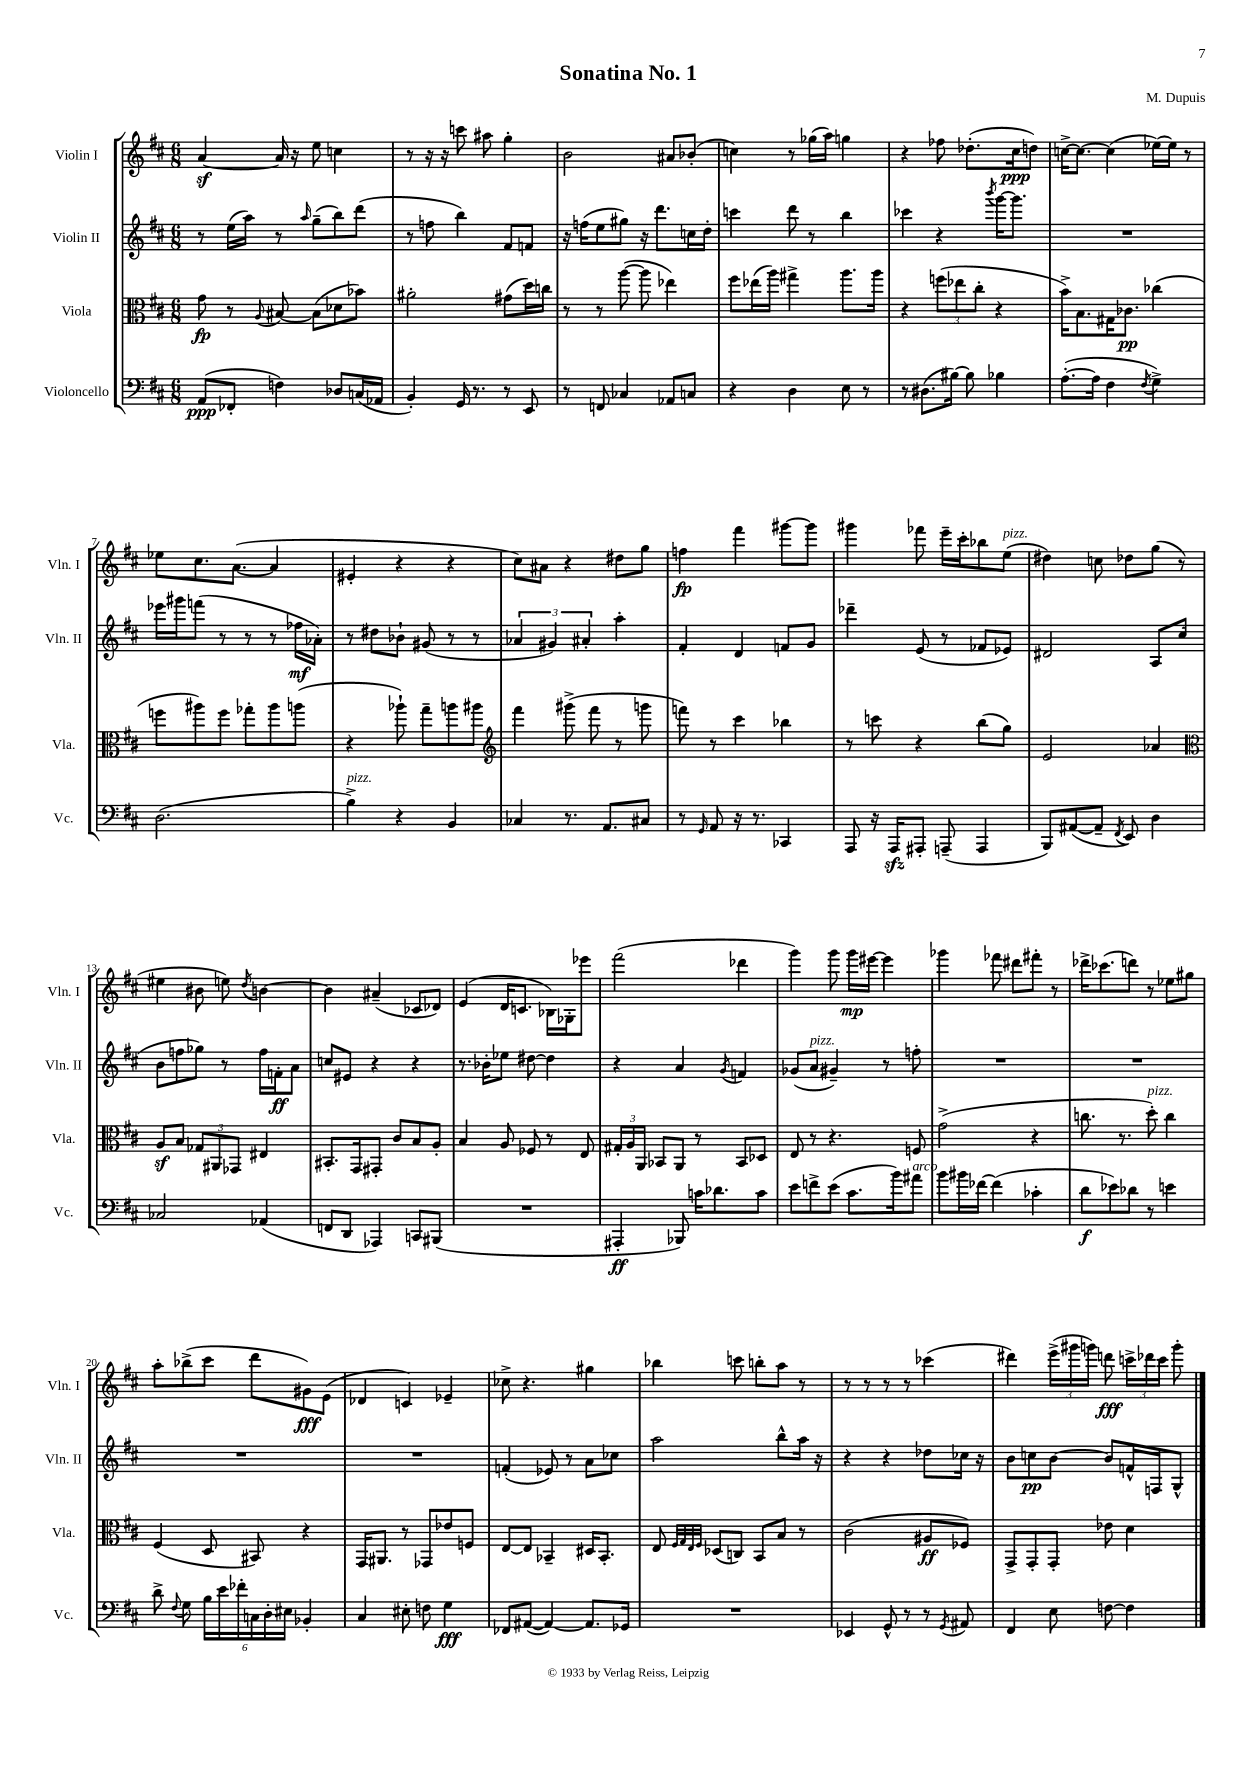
\header { title = "Sonatina No. 1" composer = "M. Dupuis" }
<<
\new StaffGroup <<
\new Staff = "s0" \with { instrumentName = "Violin I" shortInstrumentName = "Vln. I" } {
    \clef treble \key d \major \numericTimeSignature \time 6/8
    \autoBeamOff a'4~\sf a'16 r16 e''8 c''4 |
    r8 r16 r16 c'''8 ais''8 g''4-. |
    b'2 ais'8[ bes'8]-.( |
    c''4) r8 ges''16[( a''16]) g''4 |
    r4 fes''8 des''8.[-.( cis''16\ppp d''8]) |
    c''16[~-> c''8.]~ c''4( ees''16[~) ees''16] r8 |
    ees''8[ cis''8. a'8.]~( a'4 |
    eis'4-. r4 r4 |
    cis''8[) ais'8] r4 dis''8[ g''8] |
    f''4\fp fis'''4 gis'''8[~ gis'''8] |
    gis'''4 fes'''8 e'''16[-- cis'''16-. bes''8 e''8]^\markup { \italic "pizz." }( |
    dis''4) c''8 des''8[ g''8]( r8 |
    eis''4 bis'8 e''8) \acciaccatura { d''8 } b'4~ |
    b'4 ais'4--( ces'8[ des'8]) |
    e'4( d'16[ c'8.] bes16[) ges16-. ees'''8] |
    fis'''2( des'''4 |
    g'''4) g'''8 g'''16[\mp eis'''16]~ eis'''4 |
    ges'''4 fes'''8 dis'''8[ fis'''8]-. r8 |
    des'''16[-> ces'''8.( d'''8]) r8 ees''8[ gis''8] |
    a''8[-. bes''8->( cis'''8] d'''8[ gis'8\fff) e'8]( |
    des'4 c'4) ees'4-- |
    ces''8-> r4. gis''4 |
    bes''4 c'''8 b''8[-. a''8] r8 |
    r8 r8 r8 r8 ces'''4( |
    dis'''4) \tuplet 3/2 { e'''16[->( gis'''16 g'''16]) } d'''8\fff \tuplet 3/2 { c'''16[-> des'''16 c'''16] } g'''8-. \bar "|." |
}
\new Staff = "s1" \with { instrumentName = "Violin II" shortInstrumentName = "Vln. II" } {
    \clef treble \key d \major \numericTimeSignature \time 6/8
    \autoBeamOff r8 e''16[( a''16]) r8 \grace { a''16 } g''8[--( b''8) d'''8]( |
    r8 f''8 b''4) fis'8[ f'8] |
    r16 f''16[( e''8 gis''8]) r16 d'''8.[ c''16 d''16]-. |
    c'''4 d'''8 r8 b''4 |
    ces'''4 r4 \acciaccatura { b'''8 } g'''16[~ g'''8.] |
    R2. |
    ees'''16[ gis'''16 f'''8]( r8 r8 r8 fes''16[\mf aes'16]-.) |
    r8 dis''8[ bes'8]-! gis'8( r8 r8 |
    \tuplet 3/2 { aes'4 gis'4) ais'4-. } a''4-. |
    fis'4-. d'4 f'8[ g'8] |
    des'''4-- e'8( r8 fes'8[ ees'8]) |
    dis'2 a8[ cis''8]( |
    b'8[ f''8 ges''8]) r8 f''16[ f'16-.\ff a'8] |
    c''8[ eis'8] r4 r4 |
    r8. bes'16[-. ees''8] dis''8~ dis''4 |
    r4 a'4 \acciaccatura { g'8 } f'4 |
    ges'8[( a'8]^\markup { \italic "pizz." } gis'4--) r8 f''8-. |
    R2. |
    R2. |
    R2. |
    R2. |
    f'4-.( ees'8) r8 a'8[ ces''8] |
    a''2 b''8[-^ a''16] r16 |
    r4 r4 des''8[ ces''16] r16 |
    b'8[ c''8\pp b'8]~ b'8[ f'16-^ f16 g8]-^ \bar "|." |
}
\new Staff = "s2" \with { instrumentName = "Viola" shortInstrumentName = "Vla." } {
    \clef alto \key d \major \numericTimeSignature \time 6/8
    \autoBeamOff g'8\fp r8 \appoggiatura { a8 } bis8~ bis8[( des'8 bes'8]) |
    ais'2-. gis'8[( d''16) c''16] |
    r8 r8 a''8~( a''8 ees''4) |
    fis''8[ ees''16( a''16]) gis''4-> a''8.[ a''16] |
    r4 \tuplet 3/2 { f''8[( ees''8 cis''8]-. } r4 |
    b'16[->) b8. gis16 ces'8.]\pp ces''4( |
    f''8[ ais''8) f''8] ges''8[-. ais''8 a''8]( |
    r4 aes''8-!) g''8[-- a''8 ais''8] |
    \clef treble fis'''4 gis'''8->( fis'''8 r8 g'''8 |
    f'''8) r8 cis'''4 bes''4 |
    r8 c'''8 r4 b''8[( g''8]) |
    e'2 aes'4 |
    \clef alto a8[\sf b8] \tuplet 3/2 { ges8[ ais,8 ges,8] } eis4 |
    bis,8.[-. g,16 gis,8]-. cis'8[ b8 a8]-. |
    b4 a8 fes8 r8 e8 |
    \tuplet 3/2 { gis16[-. a16 a,16] } bes,8[ a,8] r8 bes,8[ des8] |
    e8 r8 r4. f8 |
    g'2->( r4 |
    c''8. r8. d''8-.^\markup { \italic "pizz." }) c''4 |
    fis4( d8 bis,8) r4 |
    g,16[ ais,8.] r8 ges,8[ ees'8 f8] |
    e8[~ e8] bes,4-- dis16[ bes,8.]-. |
    e8 \grace { fis32[ g32 e32 fis32] } des8[( c8]) b,8[ b8] r8 |
    cis'2( ais8[\ff fes8]) |
    g,8[-> g,8-. g,8]-. ees'8 d'4 \bar "|." |
}
\new Staff = "s3" \with { instrumentName = "Violoncello" shortInstrumentName = "Vc." } {
    \clef bass \key d \major \numericTimeSignature \time 6/8
    \autoBeamOff a,8[\ppp( fes,8]-. f4) des8[ c16( aes,16] |
    b,4-.) g,16 r8. r8 e,8 |
    r8 f,8 ces4 aes,8[ c8] |
    r4 d4 e8 r8 |
    r8 dis8.[( bis16]~) bis8 bes4 |
    a8.[~-.( a16] fis4 \acciaccatura { fis8 } g4->) |
    d2.( |
    b4->^\markup { \italic "pizz." }) r4 b,4 |
    ces4 r8. a,8.[ cis8] |
    r8 \grace { g,16 } a,8 r16 r8. ces,4 |
    a,,8 r16 a,,16[\sfz ais,,8]-. a,,8--( a,,4 |
    b,,8[) ais,8~( ais,8]-- \acciaccatura { fis,8 } e,8) d4 |
    ces2 aes,4( |
    f,8[ d,8] aes,,4) c,8[ bis,,8]( |
    R2. |
    ais,,4-.\ff bes,,8) c'16[ des'8. c'8] |
    e'8[ f'8-> e'8]( cis'8.[ b'16) ais'8]^\markup { \italic "arco" } |
    b'8[ bis'16 fes'16]~ fes'4( ces'4-. |
    d'8[\f ees'8) des'8] r8 e'4 |
    d'8-> \appoggiatura { fis8 } g8 \tuplet 6/4 { b16[ e'16 fes'16-. c16 d16-. eis16] } bes,4-. |
    cis4 eis8-. f8 g4\fff |
    fes,8[ ais,8]~( ais,4~) ais,8.[ ges,16] |
    R2. |
    ees,4 g,8-^ r8 r8 \acciaccatura { g,8 } ais,8 |
    fis,4 e8 f8~ f4 \bar "|." |
}
>>
>>
